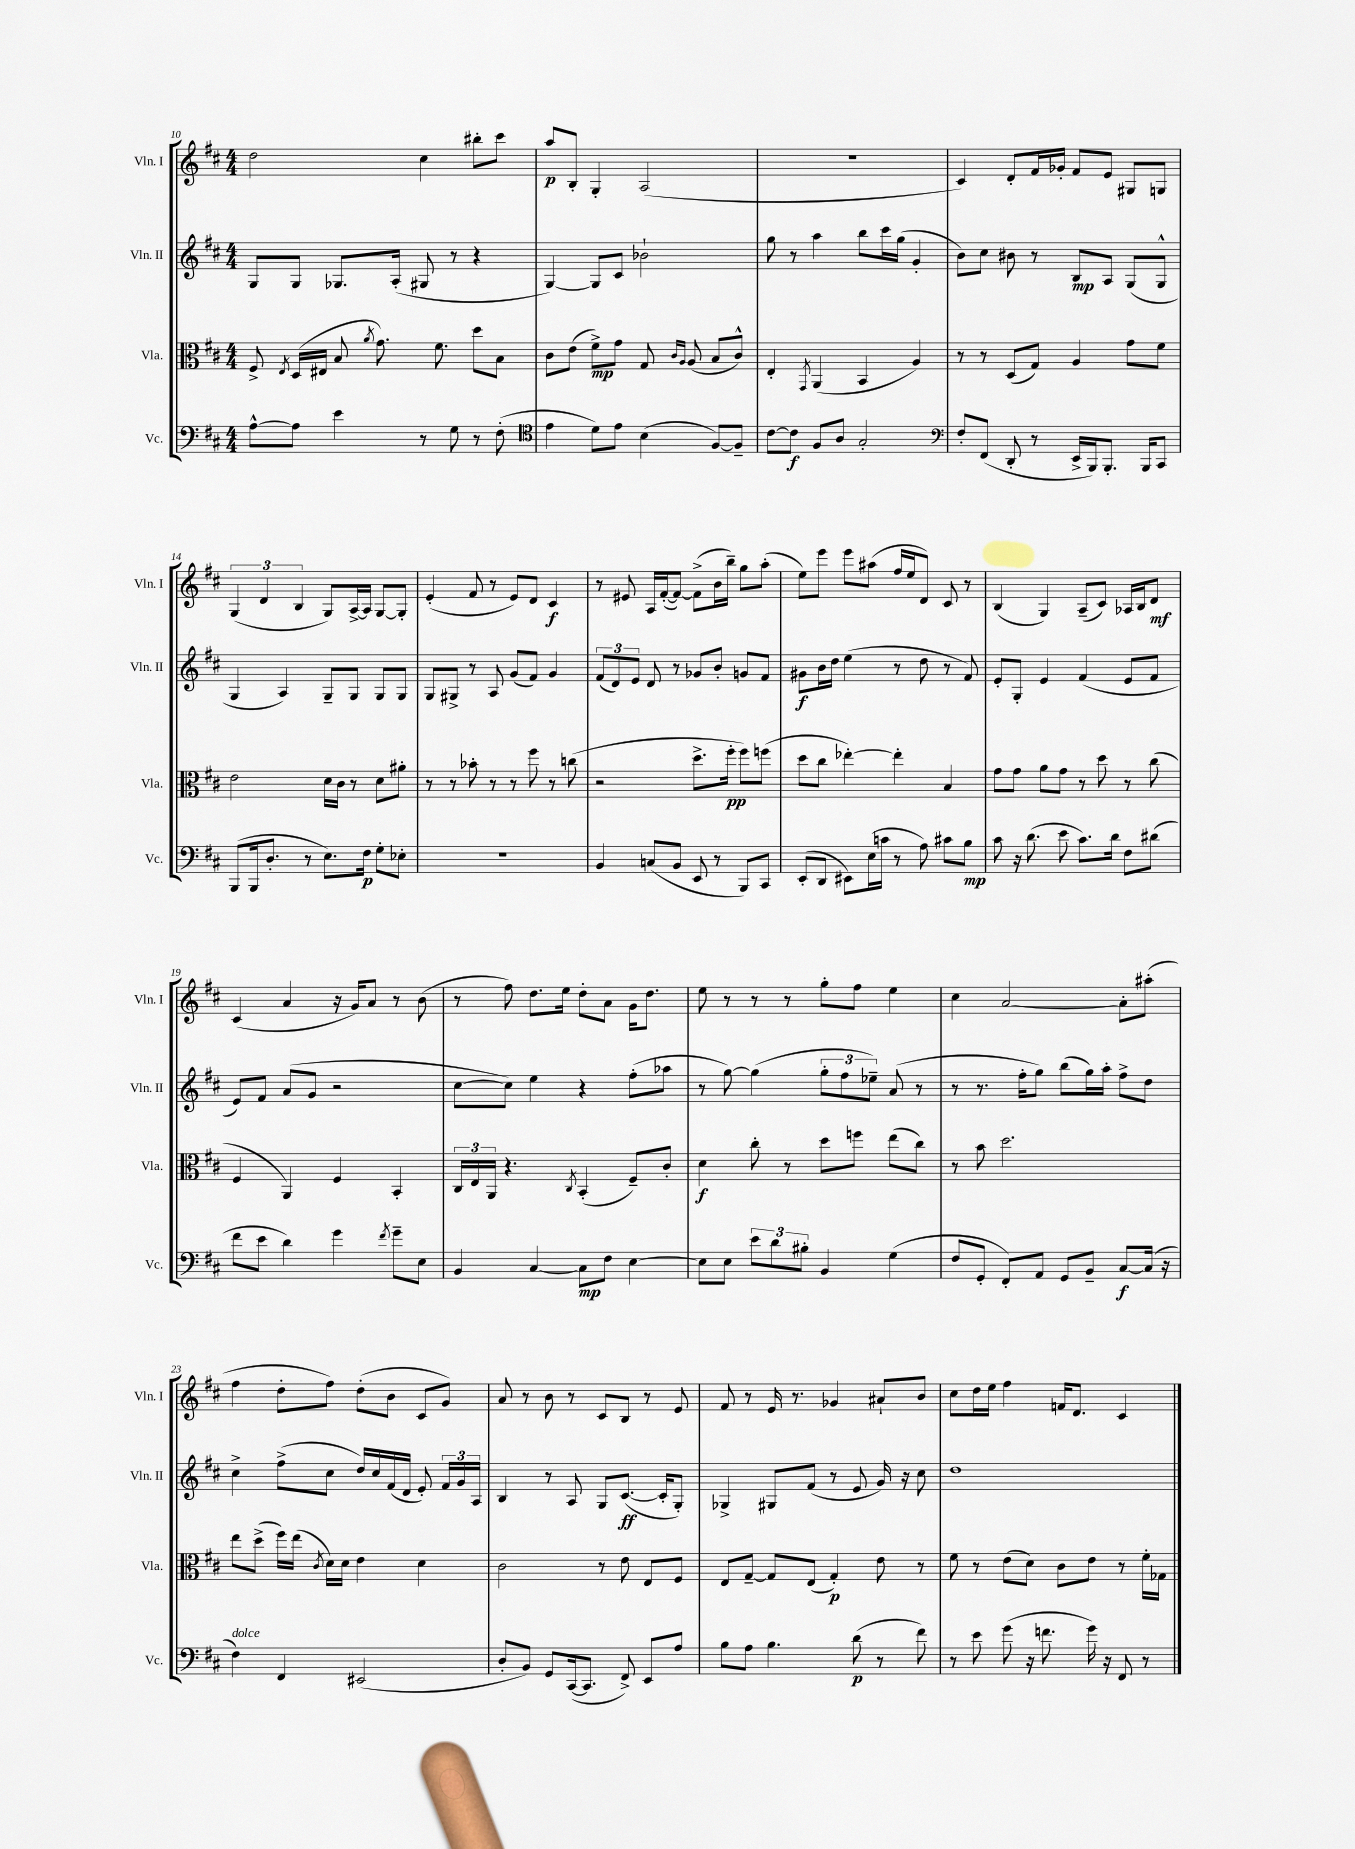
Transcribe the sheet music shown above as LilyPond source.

<<
\new StaffGroup <<
\new Staff = "s0" \with { instrumentName = "Vln. I" shortInstrumentName = "Vln. I" } {
    \clef treble \key d \major \numericTimeSignature \time 4/4
    \autoBeamOff d''2 cis''4 bis''8[-. cis'''8] |
    a''8[\p b8]-. g4-. a2( |
    R1 |
    cis'4) d'8[-. fis'16 ges'16]-. fis'8[ e'8] gis8[ g8] |
    \tuplet 3/2 { g4( d'4 b4 } g8[) a16~-> a16] g8[~ g8]-. |
    e'4-.( fis'8 r8 e'8[) d'8] cis'4\f |
    r8 eis'8 a16[ fis'16~-.( fis'8]~) fis'8[->( b'16 b''16]--) g''8[ a''8]-.( |
    e''8[) e'''8] e'''8[ ais''8]( fis''16[ e''16 d'8]) cis'8 r8 |
    b4( g4) a8[--( cis'8]) aes16[ b16 d'8]\mf |
    cis'4( a'4 r16 g'16[) a'8] r8 b'8( |
    r8 fis''8) d''8.[ e''16] d''8[-. a'8] g'16[ d''8.] |
    e''8 r8 r8 r8 g''8[-. fis''8] e''4 |
    cis''4 a'2~ a'8[-. ais''8]-.( |
    fis''4 d''8[-. fis''8]) d''8[-.( b'8] cis'8[ g'8]) |
    a'8 r8 b'8 r8 cis'8[ b8] r8 e'8 |
    fis'8 r8 e'16 r8. ges'4 ais'8[-! b'8] |
    cis''8[ d''16 e''16] fis''4 f'16[ d'8.] cis'4 \bar "|." |
}
\new Staff = "s1" \with { instrumentName = "Vln. II" shortInstrumentName = "Vln. II" } {
    \clef treble \key d \major \numericTimeSignature \time 4/4
    \autoBeamOff g8[ g8] ges8.[ a16]-.( gis8 r8 r4 |
    g4~) g8[ cis'8] bes'2-! |
    g''8 r8 a''4 b''8[ cis'''16 g''16]( g'4-. |
    b'8[) cis''8] bis'8 r8 b8[\mp a8] g8[( g8]-^ |
    g4 a4) g8[-- g8] g8[ g8] |
    g8[ gis8]-> r8 a8 g'8[( fis'8]) g'4 |
    \tuplet 3/2 { fis'8[( d'8) e'8] } d'8 r8 ges'8[ b'8]-. g'8[ fis'8] |
    gis'8[\f b'16 d''16] e''4( r8 d''8 r8 fis'8) |
    e'8[-. g8]-. e'4 fis'4( e'8[ fis'8] |
    e'8[) fis'8] a'8[( g'8] r2 |
    cis''8[~ cis''8]) e''4 r4 fis''8[-.( aes''8] |
    r8 g''8~) g''4( \tuplet 3/2 { g''8[-. fis''8 ees''8]--) } a'8( r8 |
    r8 r8. fis''16[-. g''8]) b''8[( g''16) a''16]-. fis''8[-> d''8] |
    cis''4-> fis''8[->( cis''8] d''16[) cis''16 fis'16( d'16] e'8-.) \tuplet 3/2 { fis'16[ g'16 a16] } |
    b4 r8 a8 g8[ cis'8.]~\ff( cis'16[-. g8]-.) |
    ges4-> gis8[ fis'8]( r8 e'8 g'16) r16 cis''8 |
    d''1 \bar "|." |
}
\new Staff = "s2" \with { instrumentName = "Vla." shortInstrumentName = "Vla." } {
    \clef alto \key d \major \numericTimeSignature \time 4/4
    \autoBeamOff fis8-> \acciaccatura { e8 } d16[( eis16] b8 \acciaccatura { a'8 } g'8.) fis'8. d''8[ b8] |
    cis'8[ e'8]( fis'8[->\mp) g'8] g8 \grace { cis'16[ a16] } a8( b8[ cis'8]-^) |
    e4-. \acciaccatura { g,8 } a,4( b,4 a4) |
    r8 r8 d8[( g8]) a4 g'8[ fis'8] |
    e'2 d'16[ cis'16] r8 d'8[ ais'8]-. |
    r8 r8 bes'8-. r8 r8 fis''8 r8 c''8( |
    r2 d''8.[-> fis''16]-.\pp fis''8[) f''8]( |
    d''8[ cis''8] ees''4~-.) ees''4-. b4 |
    g'8[ g'8] a'8[ g'8] r8 d''8 r8 cis''8( |
    fis4 a,4) fis4 b,4-. |
    \tuplet 3/2 { cis16[ e16 a,16] } r4. \acciaccatura { cis8 } b,4-.( fis8[--) cis'8]-. |
    d'4\f cis''8-. r8 d''8[ f''8] e''8[( cis''8]) |
    r8 b'8 d''2. |
    e''8[ d''8]->( fis''16[) e''16]( \acciaccatura { cis'8 } d'16[) d'16] e'4 d'4 |
    cis'2 r8 e'8 e8[ fis8] |
    e8[ g8]~-- g8[ e8]( g4-.\p) e'8 r8 |
    fis'8 r8 e'8[( d'8]) cis'8[ e'8] r8 fis'16[-. ges16] \bar "|." |
}
\new Staff = "s3" \with { instrumentName = "Vc." shortInstrumentName = "Vc." } {
    \clef bass \key d \major \numericTimeSignature \time 4/4
    \autoBeamOff a8[~-^ a8] e'4 r8 g8 r8 fis8-.( |
    \clef tenor e'4 d'8[) e'8] b4( fis8[~) fis8]-- |
    cis'8[~ cis'8]\f fis8[ a8] g2-. |
    \clef bass fis8[-. fis,8]( d,8-. r8 e,16[-> b,,16) b,,8.]-. b,,16[ cis,8] |
    b,,8[( b,,16 d8.]-. r8 e8.[) fis16]\p g8[-. ees8]-. |
    R1 |
    b,4 c8[( b,8] e,8 r8 b,,8[) cis,8] |
    e,8[-.( d,8] eis,8[) e16( c'16] r8 a8) cis'8[ b8]\mp |
    cis'8 r16 d'8.( e'8 cis'8.[) d'16] fis8[ dis'8]( |
    fis'8[ e'8] d'4) g'4 \acciaccatura { fis'8 } g'8[-- e8] |
    b,4 cis4~ cis8[\mp fis8] e4~ |
    e8[ e8] \tuplet 3/2 { e'8[ d'8 bis8]-. } b,4 g4( |
    fis8[ g,8]-. fis,8[-.) a,8] g,8[ b,8]-- cis8[~\f cis16]( r16 |
    fis4^\markup { \italic "dolce" }) fis,4 eis,2( |
    d8[-. b,8]) g,8[ cis,16~( cis,8.] fis,8->) e,8[ a8] |
    b8[ a8] b4. d'8\p( r8 fis'8) |
    r8 e'8 g'8( r16 f'8. g'16) r16 fis,8 r8 \bar "|." |
}
>>
>>
\layout { \context { \Score currentBarNumber = #10 } }
